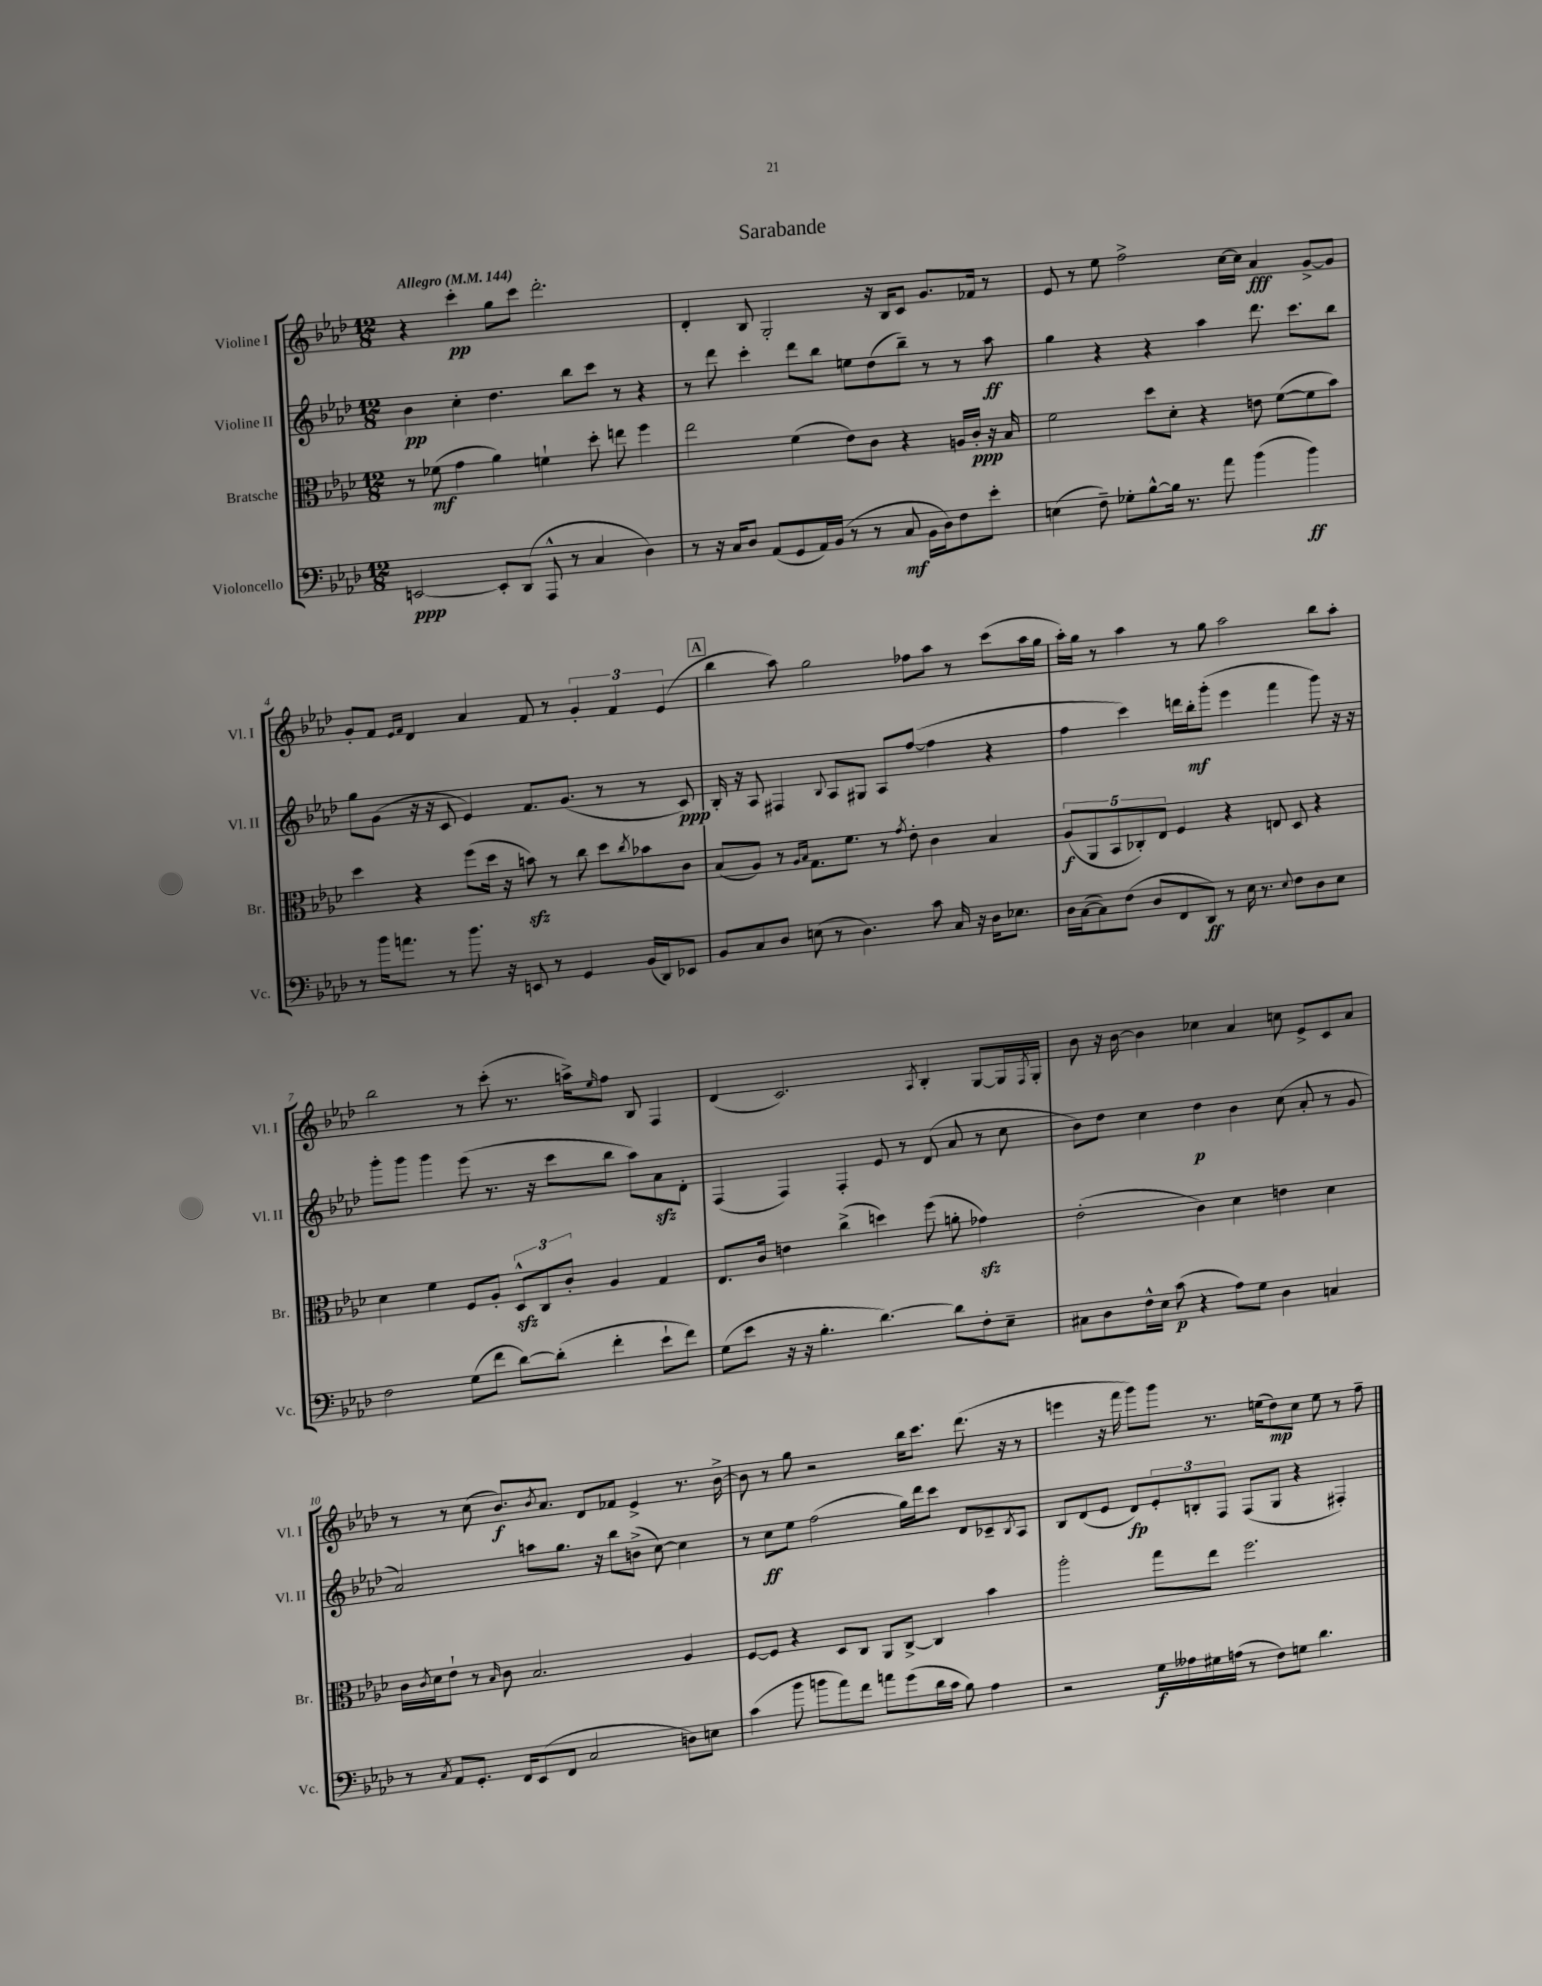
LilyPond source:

\header { title = "Sarabande" }
<<
\new StaffGroup <<
\new Staff = "s0" \with { instrumentName = "Violine I" shortInstrumentName = "Vl. I" } {
    \clef treble \key aes \major \numericTimeSignature \time 12/8 \tempo "Allegro" 4 = 144
    r4 c'''4-.\pp g''8 c'''8 des'''2.-. |
    des'4-. bes8 g2-. r16 bes16 c'8 g'8. fes'16 r8 |
    ees'8 r8 ees''8 f''2-> c''16~ c''16 aes'4\fff g'8~-> g'8 |
    g'8-. f'8 \grace { ees'16 f'16 } des'4 aes'4 f'8 r8 \tuplet 3/2 { g'4-. f'4 ees'4( } |
    \mark \markup { \box "A" } bes''4 aes''8) g''2 fes''8 aes''8 r8 c'''8( aes''16 g''16 |
    aes''16-.) g''16 r8 aes''4 r8 g''8 aes''2 bes''8 aes''8-. |
    bes''2 r8 c'''8-.( r8. a''16->) \grace { ees''16 } f''8 bes8 f4 |
    des'4( c'2.) \acciaccatura { aes8 } bes4-. g8~ g16 \acciaccatura { f8 } g16-. |
    bes'8 r16 bes'16~ bes'4 ces''4 aes'4 c''8 ees'8-> c'8 aes'8 |
    r8 r8 c''8( bes'8.\f) \acciaccatura { bes'8 } aes'8. des'8 fes'8 ees'4-> r8. bes'16~-> |
    bes'8 r8 g''8 r2 bes''16 c'''8. des'''8.( r16 r8 |
    e'''4 r16 f'''16 g'''8) g'''8 r8. e''16( des''8\mp) c''8 e''8 r8 f''8-- \bar "|." |
}
\new Staff = "s1" \with { instrumentName = "Violine II" shortInstrumentName = "Vl. II" } {
    \clef treble \key aes \major \numericTimeSignature \time 12/8
    bes'4\pp c''4-. des''4. bes''8 c'''8 r8 r4 |
    r8 des'''8 c'''4-. des'''8 bes''8 e''8 des''8( bes''8--) r8 r8 aes''8\ff |
    g''4 r4 r4 aes''4 des'''8. c'''8. bes''8 |
    g''8 g'8( r16 r16 c'8 ees'4) f'8. g'8.( r8 r8 c'8\ppp) |
    \mark \markup { \box "A" } bes16-. r16 aes8 fis4 \appoggiatura { bes8 } aes8 gis8 aes8 f''8~( f''4 r4 |
    f''4 c'''4) d'''16 bes''16-.\mf g'''8-.( ees'''4 f'''4 g'''8) r16 r16 |
    g'''8-. g'''8 g'''4 ees'''8( r8. r16 c'''8 bes''8 aes''8) aes'8\sfz des'8-. |
    f4( f4) f4-. ees'8 r8 des'8( aes'8 r8 c''8 |
    bes'8) des''8 c''4 des''4\p bes'4 c''8( aes'8-. r8 g'8 |
    aes'2) a''8 g''8. r16 bes''8 b'8->( c''8~) c''4 |
    r8 c''8\ff ees''8 f''2( g''16) des'''16 c'''8 des'8 ces'8-- \acciaccatura { bes8 } aes8 |
    bes8 des'8( ees'8 des'8\fp) \tuplet 3/2 { ees'8-. b8-. f8 } f8( g8 r4 fis4-.) \bar "|." |
}
\new Staff = "s2" \with { instrumentName = "Bratsche" shortInstrumentName = "Br." } {
    \clef alto \key aes \major \numericTimeSignature \time 12/8
    r8 fes'8\mf( g'4 aes'4) f'4-! des''8-. e''8 f''4 |
    ees''2 f'4( ees'8) c'8 r4 a16 c'16-.\ppp r16 bes16 |
    f'2 des''8 des'8-. r4 e'8 f'8~( f'8 bes'8) |
    des''4 r4 f''8( des''16 r16 b'8\sfz) r8 c''8 des''8 \acciaccatura { c''8 } bes'8 c'8 |
    \mark \markup { \box "A" } bes8( aes8) r8 \grace { aes16 bes16 } g8. f'8. r8 \acciaccatura { g'8 } ees'8-. c'4 bes4 |
    \tuplet 5/4 { aes8\f( aes,8 bes,8 ces8-.) ees8 } f4 r4 e8 des8 r4 |
    des'4 f'4 f8 aes8-. \tuplet 3/2 { des8-^\sfz c8 c'8-. } aes4 g4 |
    ees8. c'16 e'4 c''4->( d''4) f''8( a'8-. ges'4\sfz) |
    ees'2-.( c'4) des'4 e'4 des'4 |
    c'16 \acciaccatura { c'8 } des'16 ees'8-! r8 \grace { bes16 } c'8 bes2. aes4 |
    f8~ f8 r4 des8 c8 aes,8 c8~-> c4 bes'4 |
    aes''2-. g''8 ees''8 f''2. \bar "|." |
}
\new Staff = "s3" \with { instrumentName = "Violoncello" shortInstrumentName = "Vc." } {
    \clef bass \key aes \major \numericTimeSignature \time 12/8
    e,2~\ppp e,8-. des,8( aes,,8-^ r8 c4 des4) |
    r8 r16 c16 des8 aes,8( g,8 aes,16) bes,16( r8 r8 c8\mf bes,16 des16) f8 ees'8-. |
    e4( f8--) ges8-. bes8~-^ bes16 r8. aes'8 bes'4( bes'4\ff) |
    r8 bes'16 a'8. r8 bes'8. r16 e,8 r8 g,4 bes,16( des,16) ees,8 |
    \mark \markup { \box "A" } bes,8 c8 des8 e8( r8 des4.) c'8 c16 r16 des16 ees8. |
    des16 c16~( c8) f8( des8 f,8 des,8\ff) r8 ees16 r8. \appoggiatura { ees8 } f8 des8 ees8 |
    f2 g8( f'8 des'8~) des'8-.( f'4-. ees'8-! f'8) |
    g8( ees'8 r16 r16 bes4.-. des'4.~) des'8 f8-. ees8-- |
    cis8 des8 f16-^ ees16 c'8\p( r4 aes8) g8 des4 c4 |
    r8 \acciaccatura { c8 } aes,8 g,8.-. f,16 ees,8( f,8 c2 d8) e8 |
    c'4( bes'8 b'8 aes'8) f'8 a'8 g'8( des'16 c'16 bes8) aes4 |
    r2 g16\f aeses16 gis16 a16( r8 f8) g8 des'4. \bar "|." |
}
>>
>>
